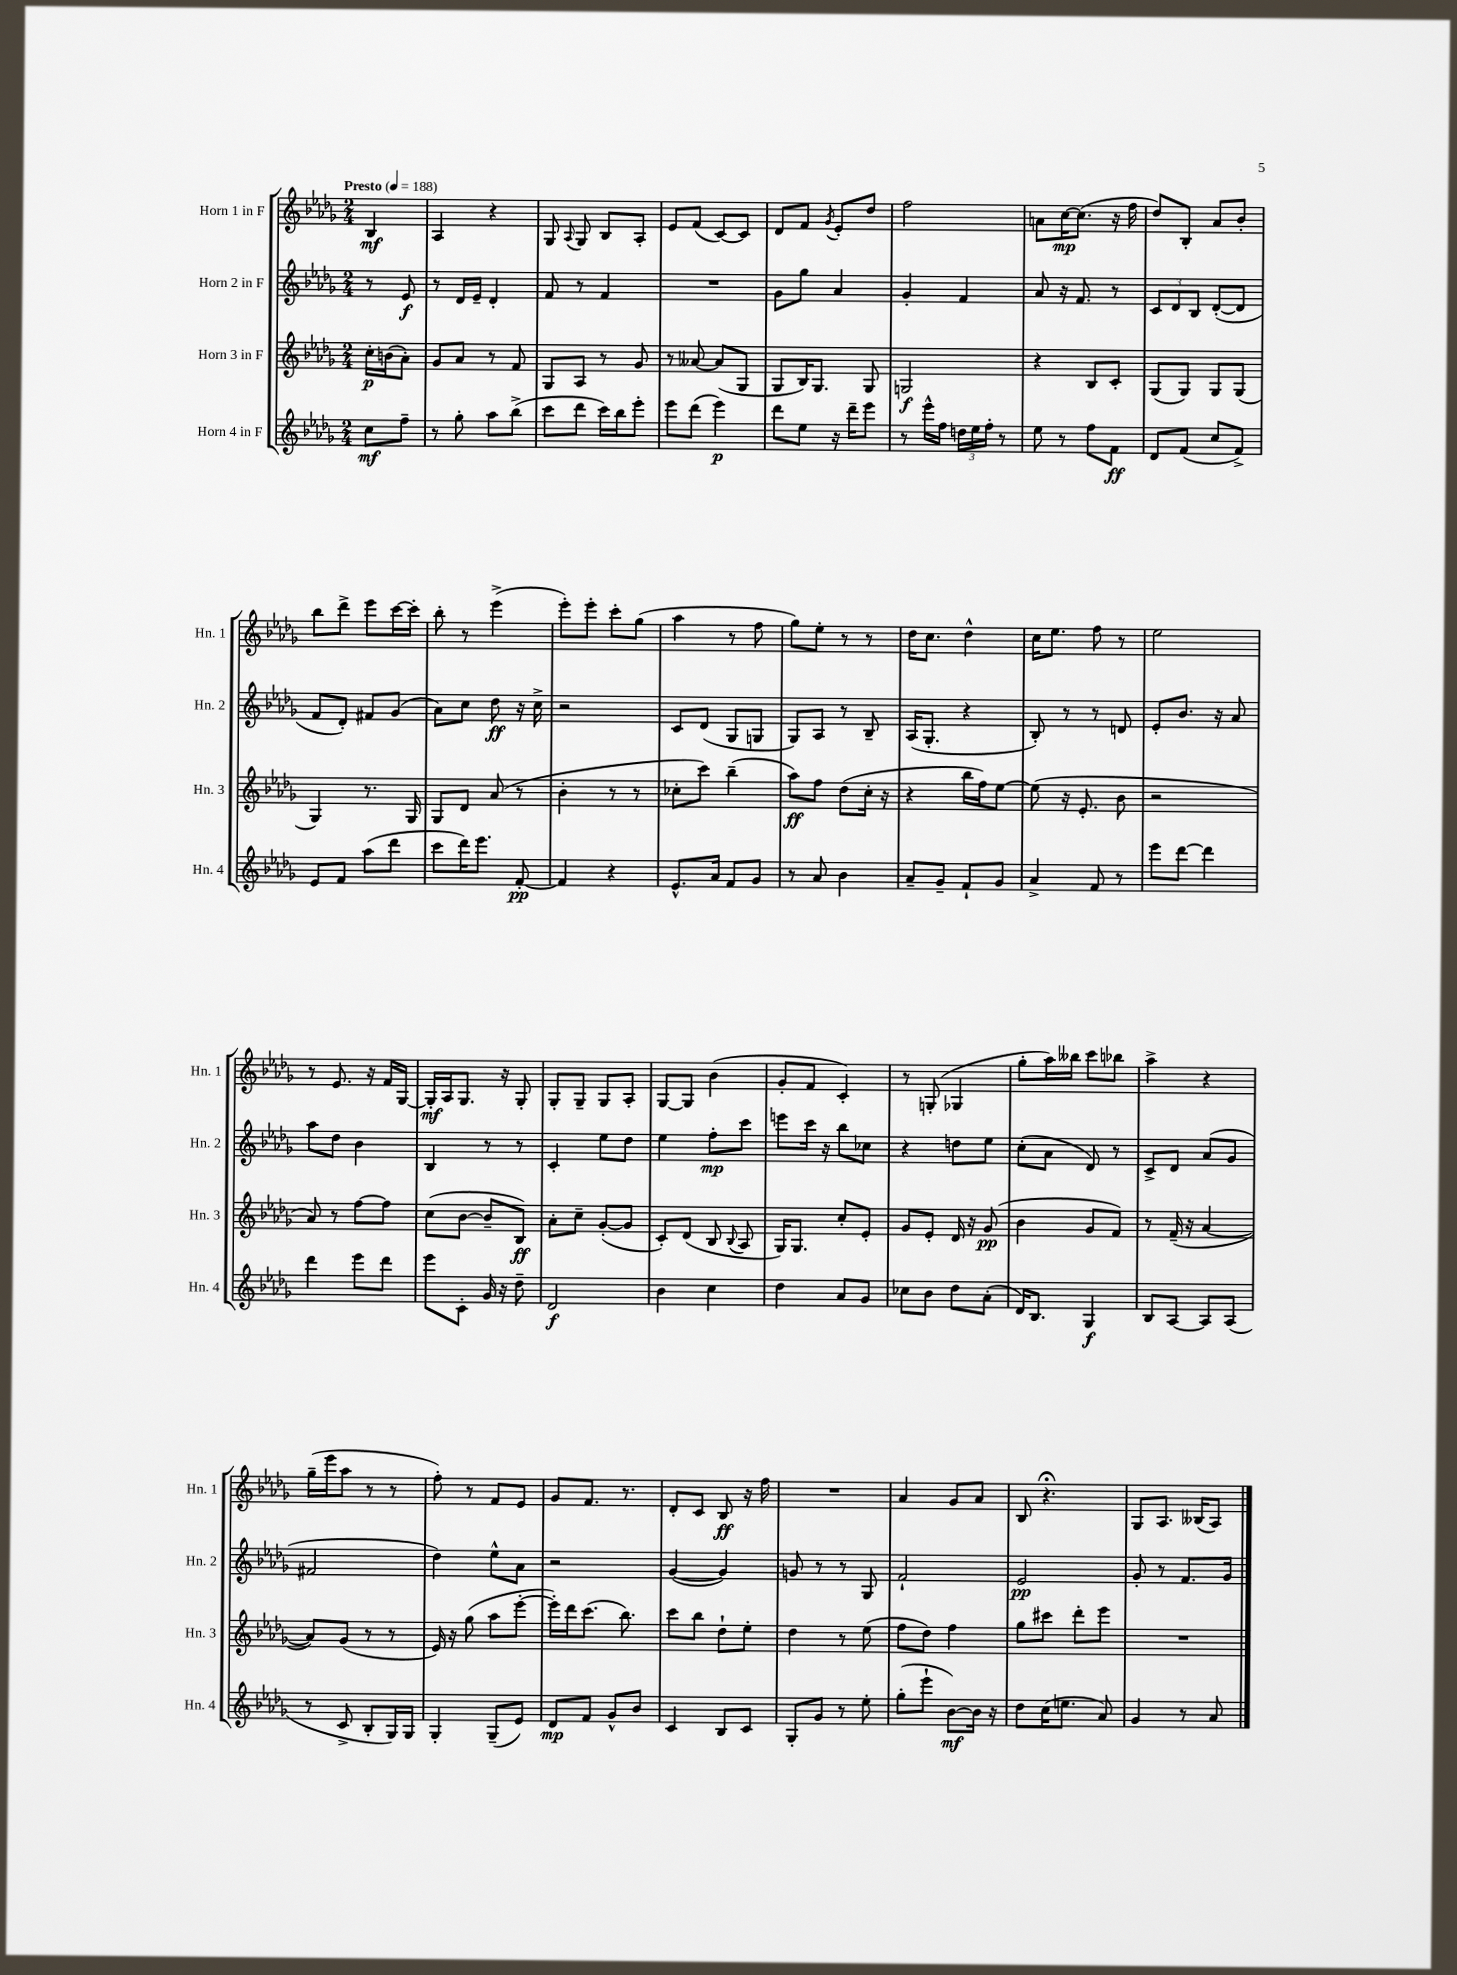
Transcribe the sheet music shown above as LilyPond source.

<<
\new StaffGroup <<
\new Staff = "s0" \with { instrumentName = "Horn 1 in F" shortInstrumentName = "Hn. 1" } {
    \clef treble \key des \major \numericTimeSignature \time 2/4 \partial 4 \tempo "Presto" 4 = 188
    \autoBeamOff bes4\mf |
    aes4 r4 |
    ges8 \appoggiatura { aes8 } ges8 bes8[ aes8]-. |
    ees'8[ f'8]( c'8[~) c'8] |
    des'8[ f'8] \acciaccatura { ges'8 } ees'8[-. des''8] |
    f''2 |
    a'8[ c''16~\mp c''8.]( r16 f''16 |
    des''8[) bes8]-. aes'8[ bes'8]-. |
    bes''8[ des'''8]-> ees'''8[ c'''16~ c'''16]-. |
    bes''8-. r8 ees'''4->( |
    ees'''8[-.) ees'''8]-. c'''8[-. ges''8]( |
    aes''4 r8 f''8 |
    ges''8[) ees''8]-. r8 r8 |
    des''16[ c''8.] des''4-^ |
    c''16[ ees''8.] f''8 r8 |
    ees''2 |
    r8 ees'8. r16 f'16[ ges16]~ |
    ges16[-.\mf aes16 ges8.] r16 ges8-. |
    ges8[-. ges8]-- ges8[ aes8]-. |
    ges8[~ ges8] bes'4( |
    ges'8[-. f'8] c'4-.) |
    r8 g8-.( ges4 |
    ges''8[-. aes''16) beses''16] c'''8[ bes''8] |
    aes''4-> r4 |
    ges''16[--( ees'''16 aes''8] r8 r8 |
    f''8-.) r8 f'8[ ees'8] |
    ges'8[ f'8.] r8. |
    des'8[-. c'8] bes8\ff r16 f''16 |
    R2 |
    aes'4 ges'8[ aes'8] |
    bes8 r4.\fermata |
    ges8[ aes8.] beses16[( aes8]) \bar "|." |
}
\new Staff = "s1" \with { instrumentName = "Horn 2 in F" shortInstrumentName = "Hn. 2" } {
    \clef treble \key des \major \numericTimeSignature \time 2/4 \partial 4
    \autoBeamOff r8 ees'8\f |
    r8 des'16[ ees'16]-- des'4-. |
    f'8 r8 f'4 |
    R2 |
    ges'8[ ges''8] aes'4 |
    ges'4-. f'4 |
    aes'8 r16 f'8. r8 |
    \tuplet 3/2 { c'8[ des'8 bes8] } des'8[~-.( des'8] |
    f'8[ des'8]-.) fis'8[ ges'8]( |
    aes'8[) c''8] des''8\ff r16 c''16-> |
    r2 |
    c'8[ des'8]( ges8[ g8] |
    ges8[) aes8] r8 bes8-- |
    aes16[( ges8.]-. r4 |
    bes8-.) r8 r8 d'8 |
    ees'8[-. bes'8.] r16 aes'8 |
    aes''8[ des''8] bes'4 |
    bes4 r8 r8 |
    c'4-. ees''8[ des''8] |
    ees''4 f''8[-.\mp c'''8] |
    e'''8[ c'''16] r16 bes''8[ ces''8] |
    r4 d''8[ ees''8] |
    c''8[-.( aes'8] des'8) r8 |
    c'8[-> des'8] aes'8[( ges'8] |
    fis'2 |
    des''4) ees''8[-^ aes'8] |
    r2 |
    ges'4~( ges'4) |
    g'8 r8 r8 ges8 |
    f'2-! |
    ees'2\pp |
    ges'8-. r8 f'8.[ ges'16] \bar "|." |
}
\new Staff = "s2" \with { instrumentName = "Horn 3 in F" shortInstrumentName = "Hn. 3" } {
    \clef treble \key des \major \numericTimeSignature \time 2/4 \partial 4
    \autoBeamOff c''16[-.\p b'16( aes'8]-.) |
    ges'8[ aes'8] r8 f'8 |
    ges8[ aes8] r8 ges'8 |
    r8 aeses'8~ aeses'8[( ges8] |
    ges8[ bes16) ges8.] ges8 |
    g2\f |
    r4 bes8[ c'8]-. |
    ges8[( ges8]) ges8[ ges8]( |
    ges4) r8. ges16 |
    ges8[ des'8] aes'8( r8 |
    bes'4-. r8 r8 |
    ces''8[-. c'''8]) bes''4--( |
    aes''8[\ff) f''8] des''8[( c''16]-. r16 |
    r4 bes''16[ f''16) ees''8]~ |
    ees''8( r16 ees'8.-. bes'8 |
    r2 |
    aes'8) r8 f''8[~ f''8] |
    c''8[( bes'8]~ bes'8[-- bes8]\ff) |
    aes'8[-. c''8]-- ges'8[~-.( ges'8] |
    c'8[-.) des'8]( bes8 \appoggiatura { bes8 } aes8 |
    ges16[) ges8.] c''8[-. ees'8]-. |
    ges'8[ ees'8]-. des'16 r16 ges'8\pp( |
    bes'4 ges'8[ f'8]) |
    r8 f'16--( r16 aes'4~ |
    aes'8[) ges'8]( r8 r8 |
    ees'16) r16 ges''8( aes''8[ ees'''8]~-. |
    ees'''16[-.) des'''16 c'''8.]( bes''8.) |
    c'''8[ bes''8] des''8[-! ees''8]-. |
    des''4 r8 ees''8( |
    f''8[ des''8]) f''4 |
    ges''8[ cis'''8] des'''8[-. ees'''8] |
    R2 \bar "|." |
}
\new Staff = "s3" \with { instrumentName = "Horn 4 in F" shortInstrumentName = "Hn. 4" } {
    \clef treble \key des \major \numericTimeSignature \time 2/4 \partial 4
    \autoBeamOff c''8[\mf f''8]-- |
    r8 ges''8-. aes''8[ bes''8]->( |
    c'''8[ des'''8] c'''16[) bes''16 ees'''8]-. |
    ees'''8[ des'''8]( ees'''4\p) |
    des'''8[ ees''8] r16 des'''16[-- ees'''8] |
    r8 ees'''16[-^ f''16] \tuplet 3/2 { d''16[ ees''16 f''16]-. } r8 |
    ees''8 r8 f''8[ f'8]\ff |
    des'8[ f'8]( c''8[ f'8]->) |
    ees'8[ f'8] aes''8[( des'''8] |
    c'''8[ des'''16) ees'''8.] f'8~-.\pp |
    f'4 r4 |
    ees'8.[-^ aes'16] f'8[ ges'8] |
    r8 aes'8 bes'4 |
    aes'8[-- ges'8]-- f'8[-! ges'8] |
    aes'4-> f'8 r8 |
    ees'''8[ des'''8]~ des'''4 |
    des'''4 ees'''8[ des'''8] |
    ees'''8[ c'8]-. ges'16 r16 des''8-- |
    des'2\f |
    bes'4 c''4 |
    des''4 aes'8[ ges'8] |
    ces''8[ bes'8] des''8[ aes'8]-.( |
    des'16[) bes8.] ges4\f |
    bes8[ aes8]~ aes8[ aes8]( |
    r8 c'8-> bes8[-. ges16) ges16] |
    ges4-. ges8[--( ees'8]) |
    des'8[\mp f'8] ges'8[-^ bes'8] |
    c'4 bes8[ c'8] |
    ges8[-. ges'8] r8 ees''8-. |
    ges''8[-.( ees'''8]-! bes'8[~\mf) bes'16] r16 |
    des''8[ c''16( e''8.] aes'8) |
    ges'4 r8 aes'8 \bar "|." |
}
>>
>>
\layout { \context { \Score \remove "Bar_number_engraver" } }
